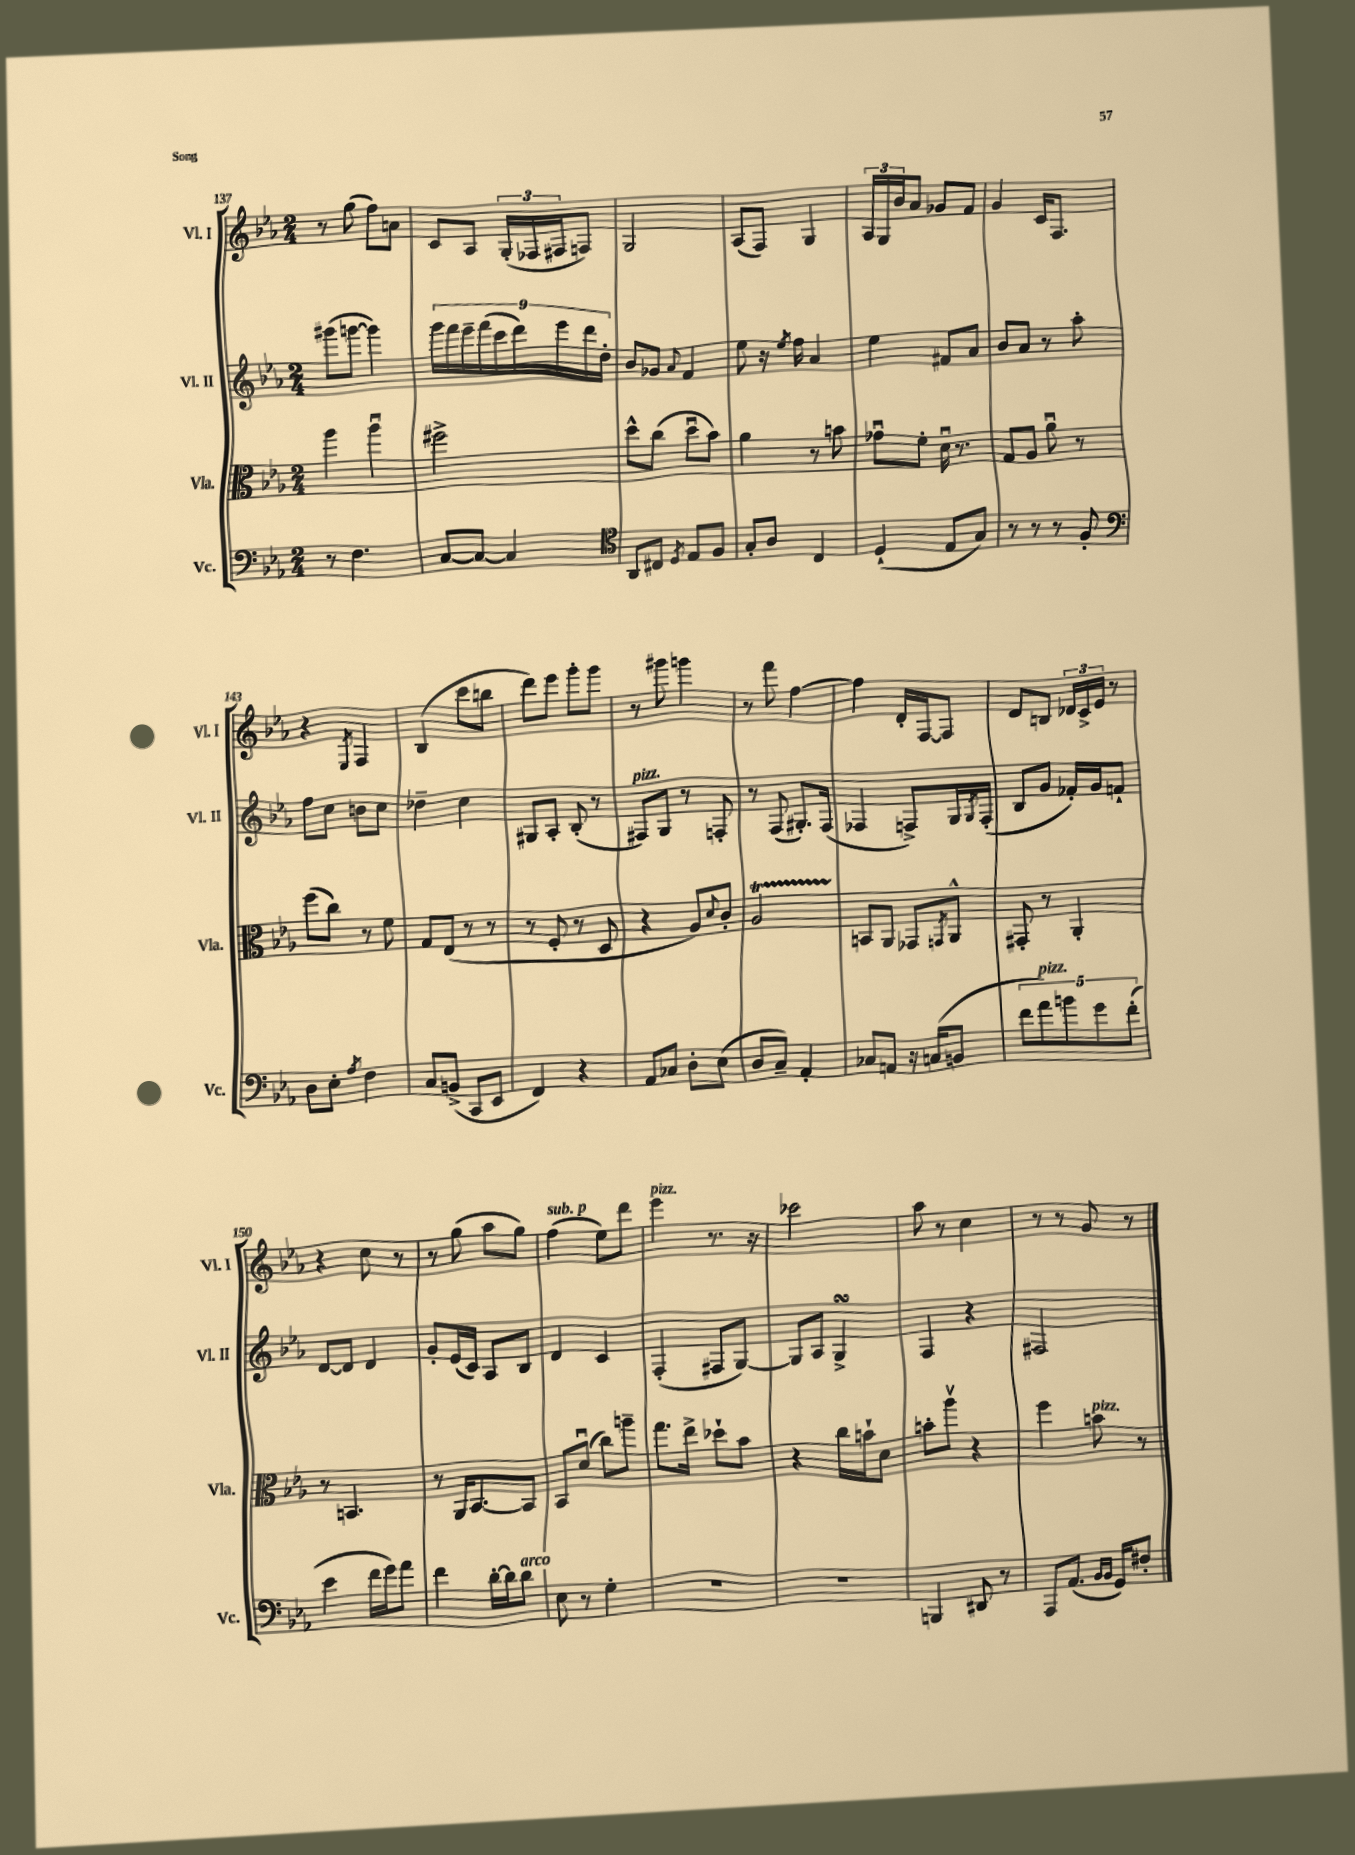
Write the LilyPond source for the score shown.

<<
\new StaffGroup <<
\new Staff = "s0" \with { instrumentName = "Vl. I" shortInstrumentName = "Vl. I" } {
    \clef treble \key ees \major \numericTimeSignature \time 2/4
    r8 g''8( f''8) a'8 |
    c'8 aes8 \tuplet 3/2 { g16-.( fes16 fis16 } f8) |
    g2 |
    aes8( f8) g4 |
    \tuplet 3/2 { aes16 g16 bes'16 } aes'8 ges'8 f'8 |
    g'4 c'16 f8. |
    r4 \acciaccatura { ees8 } f4 |
    bes4( c'''8 b''8 |
    d'''8) ees'''8 g'''8-. g'''8 |
    r8 gis'''8 g'''4 |
    r8 f'''8 f''4~ |
    f''4 d'16-. f16~ f8 |
    d'8 b8 \tuplet 3/2 { des'16 c'16-> ees'16 } r8 |
    r4 c''8 r8 |
    r8 g''8( aes''8 g''8) |
    f''4^\markup { \italic "sub. p" }( ees''8) d'''8 |
    ees'''4^\markup { \italic "pizz." } r8. r16 |
    ces'''2 |
    aes''8 r8 c''4 |
    r8 r8 g'8 r8 \bar "|." |
}
\new Staff = "s1" \with { instrumentName = "Vl. II" shortInstrumentName = "Vl. II" } {
    \clef treble \key ees \major \numericTimeSignature \time 2/4
    gis'''8( g'''8~ g'''4) |
    \tuplet 9/8 { g'''16 f'''16 ees'''16-- f'''16( c'''16 d'''16) ees'''16 d'''16 d''16-. } |
    bes'8 ges'8 \appoggiatura { aes'8 } f'4 |
    ees''8 r16 \acciaccatura { ees''8 } f''16 aes'4 |
    ees''4 fis'8 aes'8 |
    bes'8 aes'8 r8 aes''8-. |
    f''8 c''8 b'8 c''8 |
    des''4-- c''4 |
    gis8 aes8-. bes8-.( r8 |
    fis8^\markup { \italic "pizz." }) g8 r8 f8-. |
    r8 f8( gis8.-.) f16( |
    fes4 f8->) g16 \acciaccatura { g8 } f16-.( |
    bes8 g'8 fes'16-.) g'16 f'8-! |
    d'8~ d'8 d'4 |
    g'8-. ees'16( c'16) aes8 bes8 |
    d'4 c'4 |
    f4-.( fis8 g8~) |
    g8 aes8 g4->\turn |
    f4 r4 |
    fis2 \bar "|." |
}
\new Staff = "s2" \with { instrumentName = "Vla." shortInstrumentName = "Vla." } {
    \clef alto \key ees \major \numericTimeSignature \time 2/4
    aes''4 aes''4\downbow |
    fis''2-> |
    d''8-^ c''8( d''8\downbow bes'8) |
    aes'4 r8 b'8 |
    ges'8\downbow f'8-. d'16\downbow r8. |
    g8 aes8 aes'8\downbow r8 |
    f''8( c''8) r8 f'8 |
    g8 ees8( r8 r8 |
    r8 f8-. r8 d8 |
    r4 aes8) \appoggiatura { d'8 } c'8-. |
    aes2\startTrillSpan |
    b,8\stopTrillSpan aes,8 ges,8 \acciaccatura { g,8 } aes,8-^ |
    gis,8-. r8 aes,4-. |
    r8 b,4. |
    r8 aes,16 bes,8.~ bes,8 |
    bes,8 d'8\downbow( c''8) a''8-- |
    g''8. ees''16-> des''8-! bes'8 |
    r4 c''16 b'16-! d'8 |
    b'8-. aes''8\upbow r4 |
    f''4 b'8^\markup { \italic "pizz." } r8 \bar "|." |
}
\new Staff = "s3" \with { instrumentName = "Vc." shortInstrumentName = "Vc." } {
    \clef bass \key ees \major \numericTimeSignature \time 2/4
    r8 f4. |
    c8~ c8~ c4 |
    \clef tenor aes,8 cis8 \acciaccatura { d8 } ees8 f8 |
    g8-. aes8 c4 |
    d4-!( ees8 g8) |
    r8 r8 r8 f8-. |
    \clef bass d8 ees8-. \acciaccatura { aes8 } f4 |
    c8 b,8->( c,8 ees,8 |
    f,4) r4 |
    aes,8 ces8 d8-. ees8( |
    d8 c8--) aes,4-. |
    ces8 a,8 r16 c16( b,8 |
    \tuplet 5/4 { f'8 aes'8^\markup { \italic "pizz." }) b'8 g'8 f'8-.( } |
    ees'4 f'16 g'16) aes'8 |
    f'4 d'16~-. d'16 d'8^\markup { \italic "arco" } |
    ees8 r8 g4-. |
    R2 |
    R2 |
    b,,4 dis,8 r8 |
    aes,,8 aes,8.( \grace { bes,16 bes,16 } g,16) fis8-. \bar "|." |
}
>>
>>
\layout { \context { \Score currentBarNumber = #137 } }
